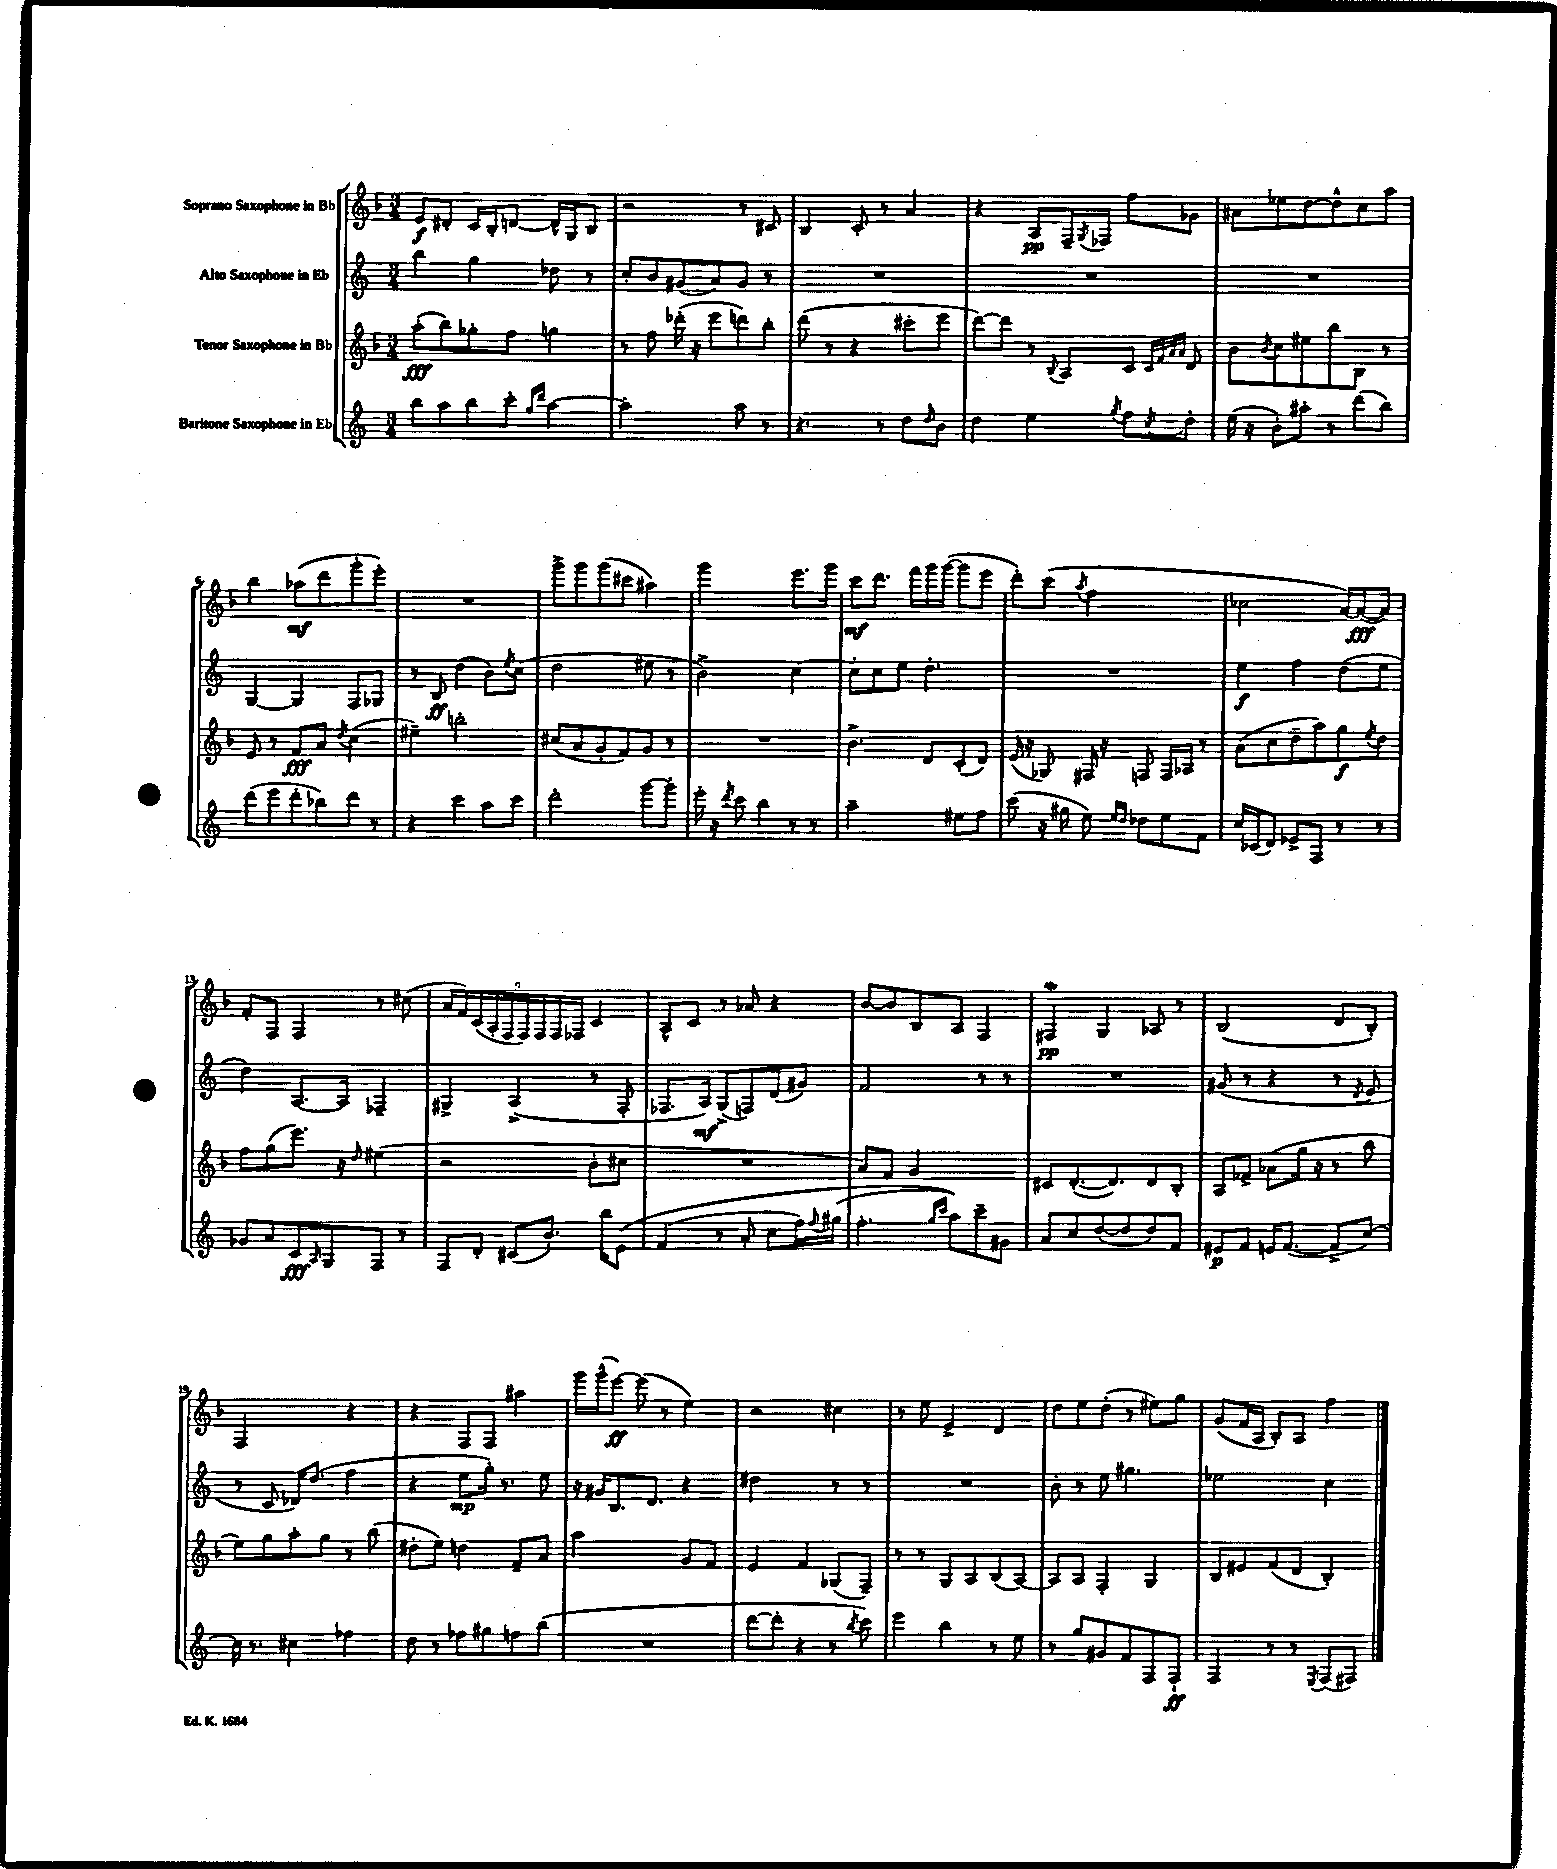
<<
\new StaffGroup <<
\new Staff = "s0" \with { instrumentName = "Soprano Saxophone in Bb" } {
    \clef treble \key f \major \numericTimeSignature \time 3/4
    e'8\f dis'8-. c'16 bes16-. d'8~ d'16-^ g16 bes8 |
    r2 r8 cis'8 |
    bes4 c'8-. r8 a'4 |
    r4 a8\pp f16-- \acciaccatura { g8 } fes16 f''8 ges'8 |
    ais'8 ees''8 d''8~ d''8-^ c''8 a''8 |
    bes''4 aes''8\mf( d'''8 g'''8-. e'''8-.) |
    R2. |
    g'''8-> g'''8 g'''8( cis'''8 ais''4) |
    g'''2 e'''8. g'''16 |
    c'''8\mf d'''8. f'''16 g'''16 g'''16~( g'''8 e'''8 |
    d'''8-.) c'''8( \acciaccatura { a''8 } f''2 |
    ces''2 a'16~) a'16~\fff( a'8) |
    f'8-. f8 f4 r8 cis''8( |
    \tuplet 9/8 { a'16 f'16) c'16( a16-. f16 f16) f16 f16 fes16 } c'4 |
    a8-^ c'8 r8 aes'8 r4 |
    bes'8~ bes'8 bes8 a8 f4 |
    fis4\mordent\pp g4 aes8 r8 |
    bes2( d'8 bes8-.) |
    f2 r4 |
    r4 f8 f8 ais''4 |
    g'''16 g'''16-^( e'''8~\ff) e'''8( r8 e''4) |
    r2 cis''4 |
    r8 e''8 e'4-> d'4 |
    d''8 e''8 d''8-.( r8 eis''8) g''8 |
    g'8( f'16 a16 bes8-.) a8 f''4 \bar "|." |
}
\new Staff = "s1" \with { instrumentName = "Alto Saxophone in Eb" } {
    \clef treble \key c \major \numericTimeSignature \time 3/4
    b''4 g''4 des''8 r8 |
    c''8-. b'8 gis'8( a'8) gis'8 r8 |
    R2. |
    R2. |
    R2. |
    g4~ g4 f8 ges8 |
    r8 b8\ff d''4( b'8) \acciaccatura { e''8 } c''8( |
    d''2 eis''8 r8 |
    b'2->) c''4~ |
    c''8-. c''8 e''8 d''4.-. |
    R2. |
    e''4\f f''4 d''8( e''8 |
    d''4) a8.~ a16 fes4-- |
    gis4-> a4->( r8 f8-. |
    fes8. a16\mf) g8->( f8) d'8( gis'8) |
    f'2 r8 r8 |
    R2. |
    gis'8( r8 r4 r8 \acciaccatura { d'8 } e'8 |
    r8 c'8 des'16) d''8.( f''4 |
    r4 e''8\mp g''16-.) r8. e''8 |
    r16 gis'16 b8. d'8. r4 |
    dis''2 r8 r8 |
    R2. |
    b'8-. r8 e''8 gis''4. |
    ees''2 c''4 \bar "|." |
}
\new Staff = "s2" \with { instrumentName = "Tenor Saxophone in Bb" } {
    \clef treble \key f \major \numericTimeSignature \time 3/4
    a''8-.\fff( bes''8) ges''8-. f''8 g''4 |
    r8 f''8 des'''16-.( r16 e'''8 d'''8) bes''8-. |
    d'''8( r8 r4 cis'''8-. e'''8 |
    d'''8~) d'''8 r8 \appoggiatura { bes8 } a8 c'8 \grace { c'32 f'32 a'32 a'32 } d'8 |
    bes'8 \acciaccatura { bes'8 } c''8 eis''8 bes''8 bes8 r8 |
    e'8 r8 f'8\fff a'8 \acciaccatura { d''8 } c''4( |
    eis''4--) b''2-. |
    cis''8( a'8 g'8-. f'8) g'8 r8 |
    R2. |
    bes'4.-> d'8 c'8-.( d'8) |
    e'16( r16 ges8) fis16 r16 f8 f16 aes16 r8 |
    a'8( c''8 d''8-- a''8) g''8\f \acciaccatura { e''8 } d''8 |
    f''8 g''8( e'''8.) r16 \grace { d''16 } eis''4( |
    r2 bes'8-. cis''8 |
    R2. |
    a'8) f'8 g'2 |
    cis'8 d'8.~-.( d'8.) d'8 bes8-. |
    a8 fes'8-> aes'8( g''16 r16 r8 bes''8 |
    e''8) g''8 a''8-. g''8 r8 bes''8( |
    dis''8-. e''8) d''4 f'8-- a'8 |
    a''2 g'8 f'8 |
    e'4 f'4 ges8( f8--) |
    r8 r8 g8 a8 bes8( a8~) |
    a8 a8 f4-. g4 |
    bes8 eis'8 f'8( d'8 bes4-.) \bar "|." |
}
\new Staff = "s3" \with { instrumentName = "Baritone Saxophone in Eb" } {
    \clef treble \key c \major \numericTimeSignature \time 3/4
    b''8 a''8 b''8 c'''8-. \grace { g''16 d'''16 } a''4~ |
    a''2-. a''8 r8 |
    r4. r8 d''8 \grace { d''16 } b'8 |
    d''4 e''4 \acciaccatura { g''8 } f''8 \acciaccatura { c''8 } d''8-. |
    e''16( r16 b'8-.) ais''8-. r8 d'''8( b''8) |
    d'''8( e'''8 d'''8-. bes''8) d'''8 r8 |
    r4 c'''4 a''8 c'''8 |
    d'''2-. g'''8~ g'''8-. |
    e'''16-. r16 \acciaccatura { d'''8 } c'''8 b''4 r8 r8 |
    a''2-- eis''8 f''8 |
    c'''8( r16 gis''16 e''8) \grace { e''16 d''16 } des''8 e''8 f'8 |
    c''16 ces'16( d'8) ees'8-> f8 r8 r8 |
    ges'8 a'8 c'8\fff \grace { a16 } g8 f8 r8 |
    f8 d'8-. cis'8( b'8.-.) b''16 e'8\( |
    f'4( r8 a'8-. c''8 f''16) \appoggiatura { f''8 } gis''16( |
    f''4.-. \grace { g''16 c'''16 } a''8)\) c'''8-- gis'8 |
    a'8 c''8 d''8~( d''8 d''8) f'8 |
    eis'8\p f'8 e'16 f'8.~( f'8-> c''8~) |
    c''16 r8. cis''4 fes''4 |
    d''8 r8 fes''8 gis''8 f''8 b''8( |
    R2. |
    d'''8~ d'''8-. r4 r8 \acciaccatura { b''8 } c'''8) |
    e'''4 b''4 r8 e''8 |
    r8 g''8 gis'8 f'8 f8 f8-!\ff |
    f4 r8 r8 \acciaccatura { e8 } f8( fis8) \bar "|." |
}
>>
>>
